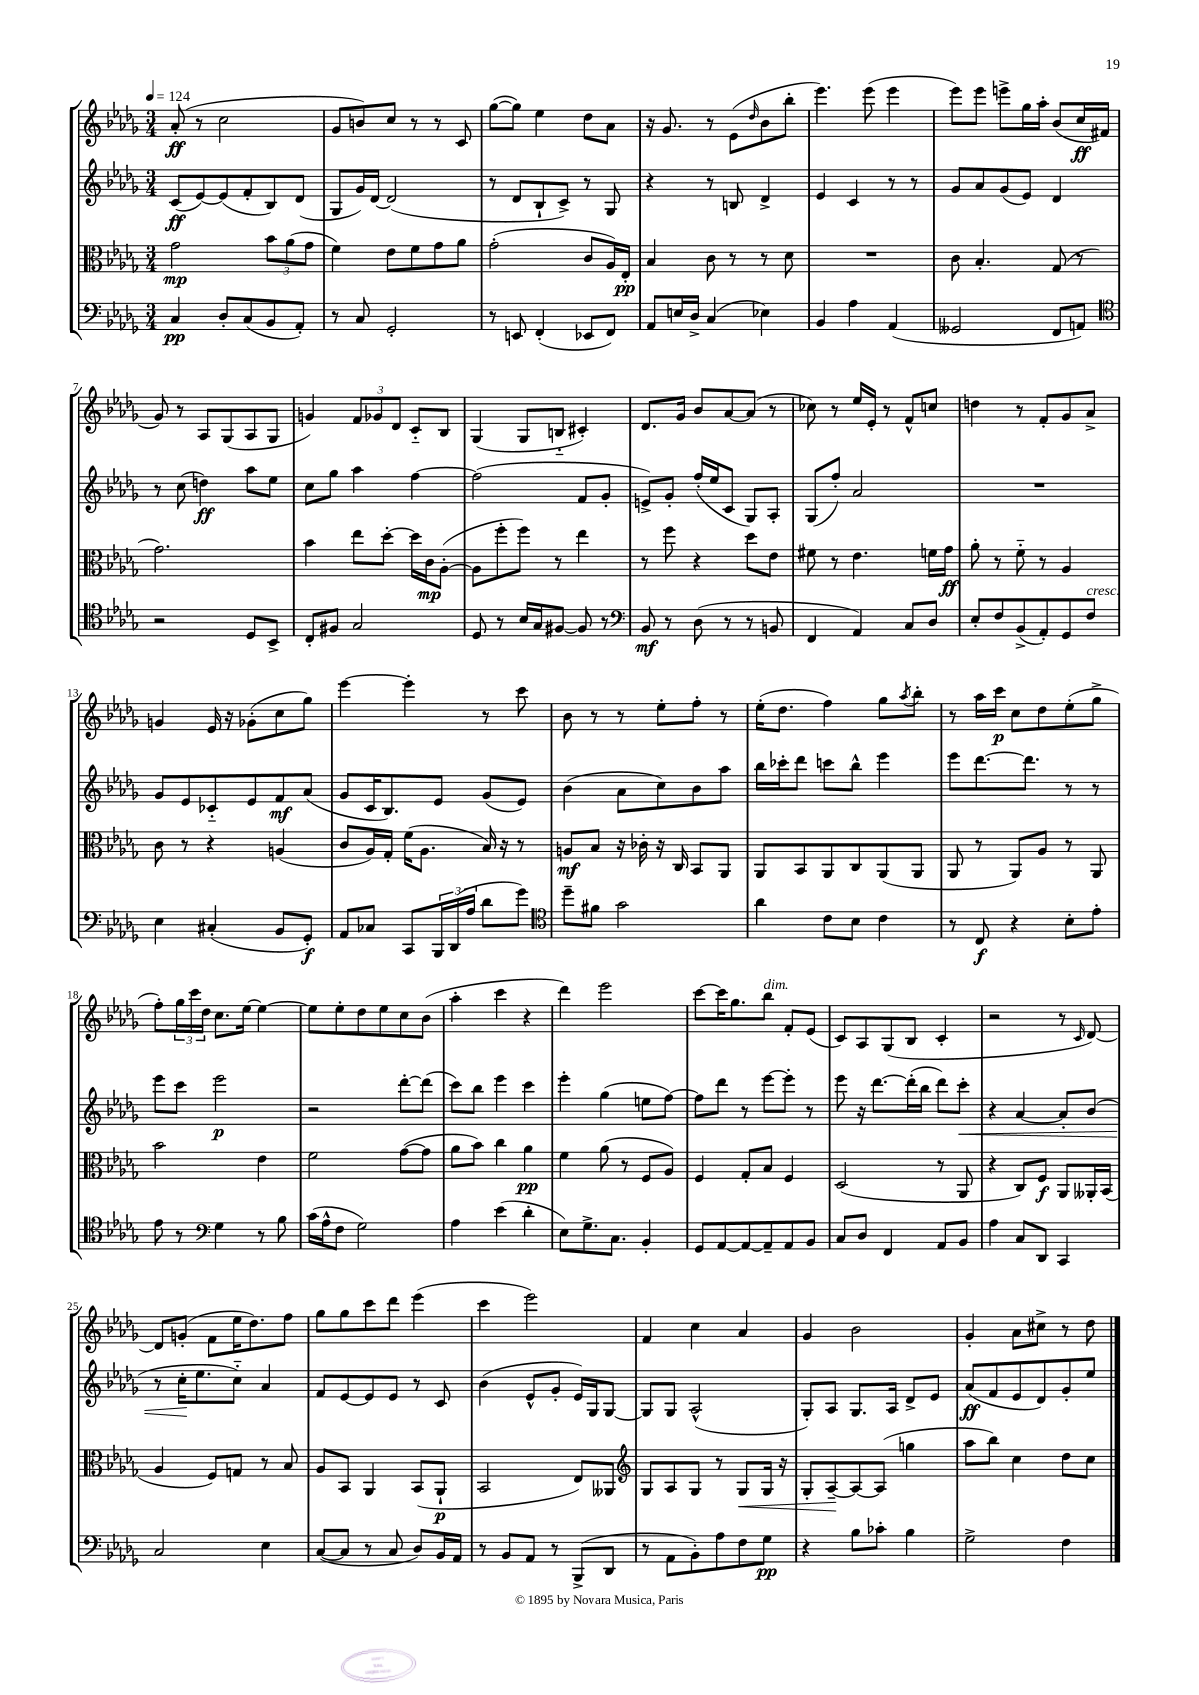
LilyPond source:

<<
\new StaffGroup <<
\new Staff = "s0" {
    \clef treble \key des \major \numericTimeSignature \time 3/4 \tempo 4 = 124
    aes'8-.\ff( r8 c''2 |
    ges'8 b'8) c''8 r8 r8 c'8 |
    ges''8~( ges''8) ees''4 des''8 aes'8 |
    r16 ges'8. r8 ees'8( \grace { des''16 } bes'8 bes''8-. |
    ees'''4.) ees'''8( ees'''4 |
    ees'''8) ees'''8 e'''8-> ges''16 aes''16-. bes'8( c''16\ff fis'16 |
    ges'8) r8 aes8 ges8( aes8 ges8 |
    g'4) \tuplet 3/2 { f'8 ges'8 des'8 } c'8-_ bes8 |
    ges4( ges8 b8-_ cis'4-.) |
    des'8. ges'16 bes'8 aes'8~ aes'8( r8 |
    ces''8) r8 ees''16 ees'16-. r8 f'8-^ c''8 |
    d''4 r8 f'8-. ges'8 aes'8-> |
    g'4 ees'16 r16 ges'8-.( c''8 ges''8) |
    ees'''4~ ees'''4-. r8 c'''8 |
    bes'8 r8 r8 ees''8-. f''8-. r8 |
    ees''16-.( des''8. f''4) ges''8 \acciaccatura { aes''8 } bes''8-. |
    r8 aes''16 c'''16\p c''8 des''8 ees''8-.( ges''8-> |
    f''8-.) \tuplet 3/2 { ges''16 c'''16 des''16 } c''8. ees''16~ ees''4~ |
    ees''8 ees''8-. des''8 ees''8 c''8 bes'8( |
    aes''4-. c'''4 r4 |
    des'''4) ees'''2 |
    c'''8~ c'''16 ges''8. bes''8^\markup { \italic "dim." } f'8-. ees'8( |
    c'8) aes8 ges8( bes8 c'4-. |
    r2 r8 \grace { c'16 } des'8~) |
    des'8 g'8-.( f'8 ees''16 des''8.) f''8 |
    ges''8 ges''8 c'''8 des'''8 ees'''4( |
    c'''4 ees'''2) |
    f'4 c''4 aes'4 |
    ges'4 bes'2 |
    ges'4-. aes'8 cis''8-> r8 des''8 \bar "|." |
}
\new Staff = "s1" {
    \clef treble \key des \major \numericTimeSignature \time 3/4
    c'8\ff( ees'8~) ees'8( f'8-. bes8) des'8( |
    ges8 ges'16) des'16~ des'2( |
    r8 des'8 bes8-! c'8->) r8 ges8 |
    r4 r8 b8 des'4-> |
    ees'4 c'4 r8 r8 |
    ges'8 aes'8 ges'8( ees'8) des'4 |
    r8 c''8( d''4\ff) aes''8 ees''8 |
    c''8 ges''8 aes''4 f''4~ |
    f''2( f'8 ges'8-. |
    e'8->) ges'8-. f''16-.( ees''16 c'8 ges8) aes8-. |
    ges8( f''8-.) aes'2 |
    R2. |
    ges'8 ees'8 ces'8-_ ees'8 f'8\mf aes'8( |
    ges'8 c'16 bes8.) ees'8 ges'8( ees'8) |
    bes'4( aes'8 c''8) bes'8 aes''8 |
    bes''16 ces'''16-. des'''8 c'''8 bes''8-^ ees'''4 |
    ees'''8 des'''8.~ des'''8. r8 r8 |
    ees'''8 c'''8 ees'''2\p |
    r2 des'''8~-. des'''8( |
    c'''8) bes''8 ees'''4 c'''4 |
    ees'''4-. ges''4( e''8 f''8~) |
    f''8 des'''8 r8 ees'''8~ ees'''8-. r8 |
    ees'''8 r16 des'''8.~ des'''16-.( bes''16 des'''8) c'''8-.\< |
    r4 aes'4~ aes'8-. bes'8( |
    r8 c''16-.\! ees''8. c''8-_) aes'4 |
    f'8 ees'8~ ees'8 ees'8 r8 c'8 |
    bes'4( ees'8-^ ges'8-. ees'16) ges16 ges8~ |
    ges8 ges8 aes2-^( |
    ges8-.) aes8 ges8. aes16 des'8-> ees'8 |
    aes'8\ff( f'8 ees'8 des'8) ges'8-. ees''8 \bar "|." |
}
\new Staff = "s2" {
    \clef alto \key des \major \numericTimeSignature \time 3/4
    ges'2\mp \tuplet 3/2 { bes'8 aes'8( ges'8 } |
    f'4) ees'8 f'8 ges'8 aes'8 |
    ges'2-.( c'8 aes16) ees16-.\pp |
    bes4 c'8 r8 r8 des'8 |
    R2. |
    c'8 bes4.-. ges8( r8 |
    ges'2.) |
    bes'4 ees''8 des''8~-. des''16 c'16\mp aes8~-.( |
    aes8 f''8-. f''8) r8 ees''4 |
    r8 f''8 r4 des''8 ees'8 |
    fis'8 r8 ees'4. f'16 ges'16\ff |
    aes'8-. r8 f'8-_ r8 aes4 |
    c'8 r8 r4 a4( |
    c'8 aes16) ges16-. f'16( aes8. bes16) r16 r8 |
    a8\mf bes8 r16 ces'16-. r16 c16 bes,8 aes,8 |
    aes,8 bes,8 aes,8 c8 aes,8( aes,8 |
    aes,8 r8 aes,8) aes8 r8 aes,8 |
    bes'2 ees'4 |
    f'2 ges'8~( ges'8 |
    aes'8 bes'8) c''4 aes'4\pp |
    f'4 aes'8( r8 f8 aes8) |
    f4 ges8-. bes8 f4 |
    des2( r8 aes,8 |
    r4 c8) f8\f aes,8 aeses,16-. bes,16( |
    aes4 f8) g8 r8 bes8 |
    aes8 bes,8 aes,4 bes,8( aes,8-!\p |
    bes,2 ees8) aeses,8 |
    \clef treble ges8 aes8 ges8 r8 ges8\< ges16 r16 |
    ges8-. aes8~--\! aes8~ aes8( g''4 |
    aes''8 bes''8) c''4 des''8 c''8 \bar "|." |
}
\new Staff = "s3" {
    \clef bass \key des \major \numericTimeSignature \time 3/4
    c4\pp des8-. c8( bes,8 aes,8-.) |
    r8 c8 ges,2-. |
    r8 e,8 f,4-.( ees,8 f,8) |
    aes,8 e16 des16-> c4( ees4) |
    bes,4 aes4 aes,4( |
    geses,2 f,8 a,8) |
    \clef tenor r2 des8 bes,8-> |
    c8-. fis8 ges2 |
    des8 r8 bes16 ges16 fis8~ fis8 r8 |
    \clef bass bes,8\mf r8 des8( r8 r8 b,8 |
    f,4 aes,4) c8 des8 |
    ees8-. f8 bes,8->( aes,8-.) ges,8 f8^\markup { \italic "cresc." } |
    ees4 cis4-.( bes,8 ges,8-.\f) |
    aes,8 ces8 c,8 \tuplet 3/2 { bes,,16 des,16( aes16 } des'8 ges'8) |
    \clef tenor des''8-- fis'8 ges'2 |
    aes'4 c'8 bes8 c'4 |
    r8 c8\f r4 bes8-. ees'8-. |
    ees'8 r8 \clef bass ges4 r8 bes8 |
    c'16( aes16-^ f8 ges2) |
    aes4 ees'4( des'4-. |
    ees8) ges8.-> c8. bes,4-. |
    ges,8 aes,8~ aes,8~ aes,8-- aes,8 bes,8 |
    c8 des8 f,4 aes,8 bes,8 |
    aes4 c8 des,8 c,4 |
    c2 ees4 |
    c8~( c8 r8 c8 des8) bes,16 aes,16 |
    r8 bes,8 aes,8 r8 bes,,8->( des,8 |
    r8 aes,8 bes,8-.) aes8 f8 ges8\pp |
    r4 bes8 ces'8-. bes4 |
    ges2-> f4 \bar "|." |
}
>>
>>
